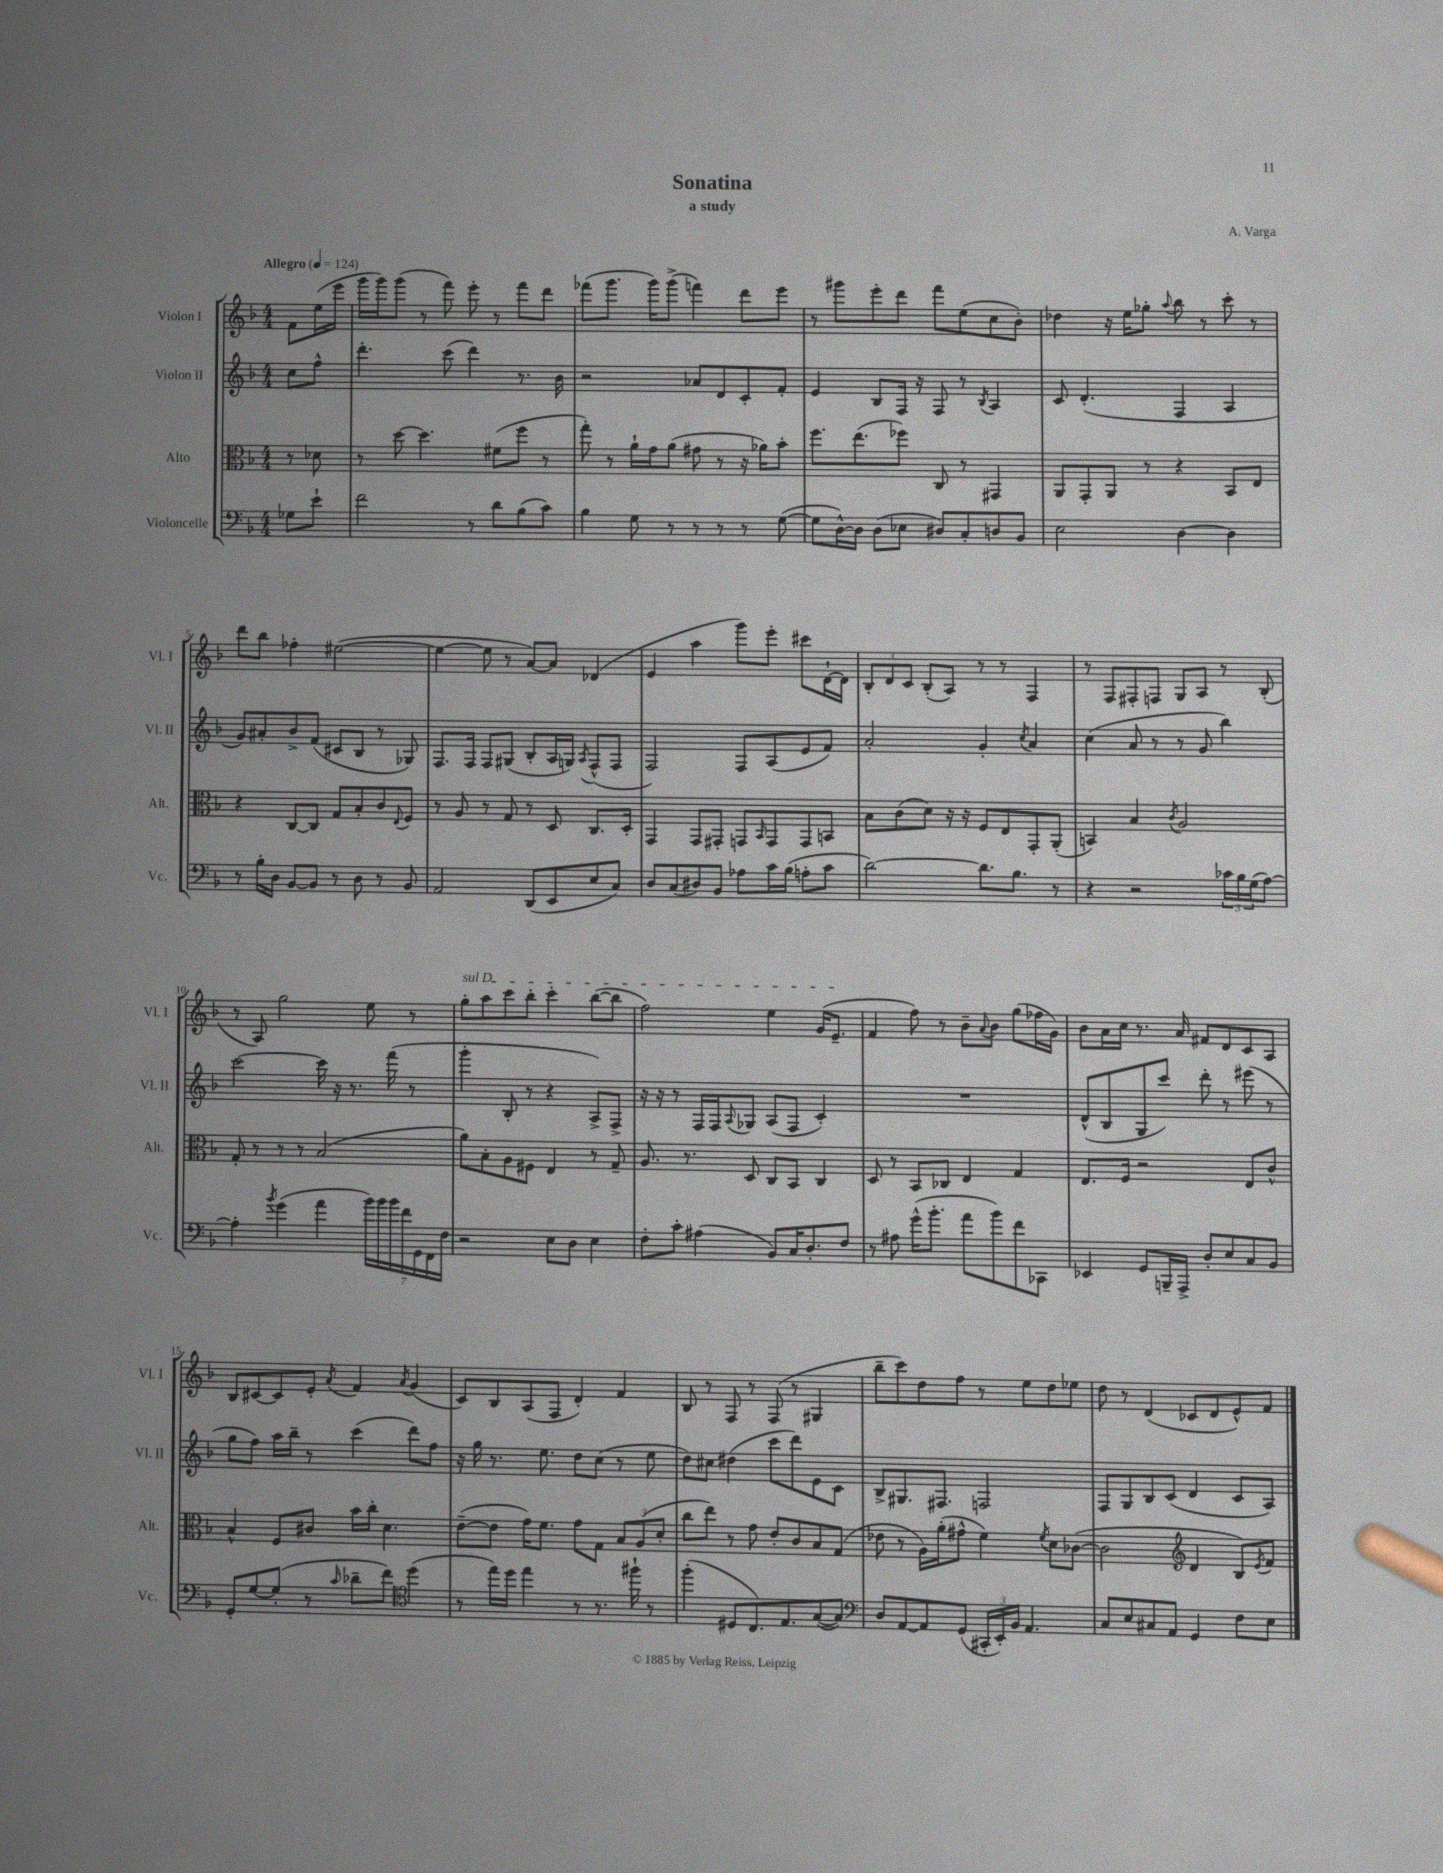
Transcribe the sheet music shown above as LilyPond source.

\header { title = "Sonatina" composer = "A. Varga" subtitle = "a study" }
<<
\new StaffGroup <<
\new Staff = "s0" \with { instrumentName = "Violon I" shortInstrumentName = "Vl. I" } {
    \clef treble \key f \major \numericTimeSignature \time 4/4 \partial 4 \tempo "Allegro" 4 = 124
    f'8 e''16( e'''16 |
    g'''16 g'''16) g'''8( r8 f'''8) e'''8-. r8 f'''8 d'''8 |
    fes'''8( g'''8. g'''16) g'''8->( f'''4) d'''8 e'''8 |
    r8 gis'''8 e'''8-. d'''8 f'''8 e''8( c''8 bes'8-.) |
    des''4 r16 e''16 ges''8-. \appoggiatura { a''8 } bes''8 r8 c'''8-. r8 |
    d'''8 bes''8 fes''4-. eis''2~( |
    eis''4~ eis''8 r8 a'8~) a'8 des'4( |
    e'4 a''4 g'''8) e'''8-. cis'''8 d'16~-! d'16 |
    \tuplet 3/2 { bes8-. d'8 c'8 } bes8-.( a8) r8 r8 f4 |
    r8 f8 fis8-. f8 g8 a8 r8 bes8-.( |
    r8 a8) g''2 e''8 r8 |
    \once \override TextSpanner.bound-details.left.text = \markup { \italic "sul D" } g''8-.\startTextSpan a''8 c'''8 bes''8-. c'''4-. bes''8~( bes''8 |
    f''2) e''4 g'16( e'8.--\stopTextSpan |
    f'4 f''8) r8 bes'8-- \appoggiatura { a'8 } bes'8 g''8( fes''16 g'16) |
    bes'8 a'16 c''16 r8. a'16 fis'8 d'8 c'8 a8 |
    bes8 cis'8~ cis'8 e'8-. \acciaccatura { a'8 } f'4 \acciaccatura { a'8 } g'4( |
    c'8) bes8 a8( f8 d'4-.) f'4 |
    bes8 r8 f8 r8 f8( r8 gis4 |
    bes''8-- c'''8) d''8 f''8 r8 e''8 d''8 ees''8 |
    d''8 r8 d'4( ces'8 d'8 e'8-^) f'8 \bar "|." |
}
\new Staff = "s1" \with { instrumentName = "Violon II" shortInstrumentName = "Vl. II" } {
    \clef treble \key f \major \numericTimeSignature \time 4/4 \partial 4
    c''8 f''8-^ |
    d'''4.-. c'''8( d'''4) r8. bes'16 |
    r2 aes'8 d'8 c'8-. f'8-. |
    e'4 bes8 f16 r16 f8 r8 \acciaccatura { bes8 } a4 |
    c'8 d'4.-.( f4 a4 |
    g'8) ais'8-. bes'8-> f'8( cis'8 bes8 r8 ges8) |
    f8. f16 f8 gis8( bes8-. a16 g16) \acciaccatura { a8 } f8-^( f8 |
    f2) f8 a8( e'8 f'8) |
    a'2-. g'4-. \acciaccatura { c''8 } a'4 |
    c''4( a'8 r8 r8 g'8 bes''4) |
    c'''2~ c'''16 r16 r8. f'''16( r8 |
    g'''4-. bes8-. r8 r4 a8->) f8-> |
    r16 r16 r8 f16 f16 \appoggiatura { a8 } ges8 a8( f8 c'4-.) |
    R1 |
    d'8-^( bes8 g8 c'''8) d'''8-. r8 eis'''8( r8 |
    g''8 f''8) a''16 bes''16-- r8 c'''4( d'''8) f''8 |
    r16 g''16 r8. e''8. d''8 c''8( r8 e''8 |
    d''8) cis''8 dis''4( c'''8 d'''8) e'8 c'8 |
    bes8-> gis8. fis8. f2 |
    f8 g8 bes8 c'8( d'4 c'8 a8) \bar "|." |
}
\new Staff = "s2" \with { instrumentName = "Alto" shortInstrumentName = "Alt." } {
    \clef alto \key f \major \numericTimeSignature \time 4/4 \partial 4
    r8 des'8 |
    r8 d''8~ d''4. fis'8( f''8 r8 |
    g''8-.) r8 a'16-! g'16 a'8( gis'8 r8 r16 aes'16) bes'8-. |
    f''8. e''8.( fes''8) c8 r8 gis,4 |
    a,8 g,8-. a,8 r8 r4 bes,8 e8 |
    r4 c8~ c8 g8 bes8-. c'8 \appoggiatura { e8 } f8 |
    r8 a8 r8 g8 r8 d8 c8. d16-. |
    g,4 g,8 gis,8-. g,8 \grace { bes,16 } g,8 g,8 b,8 |
    bes8 c'8( d'8) r16 r16 f8 e8 g,8-. a,8-.( |
    b,4) bes4 \acciaccatura { c'8 } a2 |
    g8-. r8 r8 r8 bes2( |
    a'8) bes8-. a8 fis8 e4 r8 g8-- |
    a8. r8. d8 c8 bes,8 c4 |
    d8 r8 bes,8 ces8 e4 g4 |
    e8. f16 r2 e8 c'8-^ |
    bes4-^ f8 cis'8 bes'16 c''16-. d'4. |
    e'8~--( e'8 g'16) f'8. g'8 g8 \tuplet 3/2 { bes8 a8( d'8-. } |
    c''8 e''8) r8 g'8 e'8-. c'8 bes8 g8( |
    ees'8 r8 a16) a'16-.( gis'8-^ f'4) \acciaccatura { f'8 } d'8 ces'8~( |
    ces'2 \clef treble d'4 bes8) \acciaccatura { e'8 } f'8 \bar "|." |
}
\new Staff = "s3" \with { instrumentName = "Violoncelle" shortInstrumentName = "Vc." } {
    \clef bass \key f \major \numericTimeSignature \time 4/4 \partial 4
    ges8 e'8-! |
    f'2 r8 d'8 bes8( c'8) |
    bes4 g8 r8 r8 r8 r8 g8~( |
    g8 d16~-^) d16 d8( ees8 dis8) c8-. d8 bes,8 |
    e2 d4~ d4 |
    r8 bes16-. d16 bes,8~ bes,8 r8 d8 r8 bes,8 |
    a,2 d,8( e,8 e8 c8) |
    d8 c8( dis8) bes,8 aes8 c'16 bes16( a8-. c'8 |
    d'2~) d'8. bes8. r8 |
    r4 r2 \tuplet 3/2 { ces'16 bes16 g16( } a8~) |
    a4-. \acciaccatura { bes'8 } g'4( a'4 \tuplet 7/4 { bes'16) bes'16 bes'16 f'16 g,16 f,16 f16 } |
    r2 e8 d8 e4 |
    f8-. c'8-. ais4( bes,8) c16 d8.-. f8 |
    r8 ais8 g'16-^( bes'8.-. a'8 bes'8) f'8 ces,8 |
    ees,4 g,8 b,,16-- a,,16-> d8-. e8 c8 bes,8 |
    g,8-. g8~ g8-.( r8 \grace { c'16 } des'8-- f'8) \clef tenor d''4( |
    r8 e''16) d''16 e''4 r8 r8. fis''16-! r8 |
    f''4-.( dis8 c8.) e8. g8~( g8) |
    \clef bass d8 a,8~ a,8 g,8( \tuplet 3/2 { cis,16-. e,16-.) bes,16 } a,4. |
    c8 e8 cis8 a,8 g,4 f8 e8 \bar "|." |
}
>>
>>
